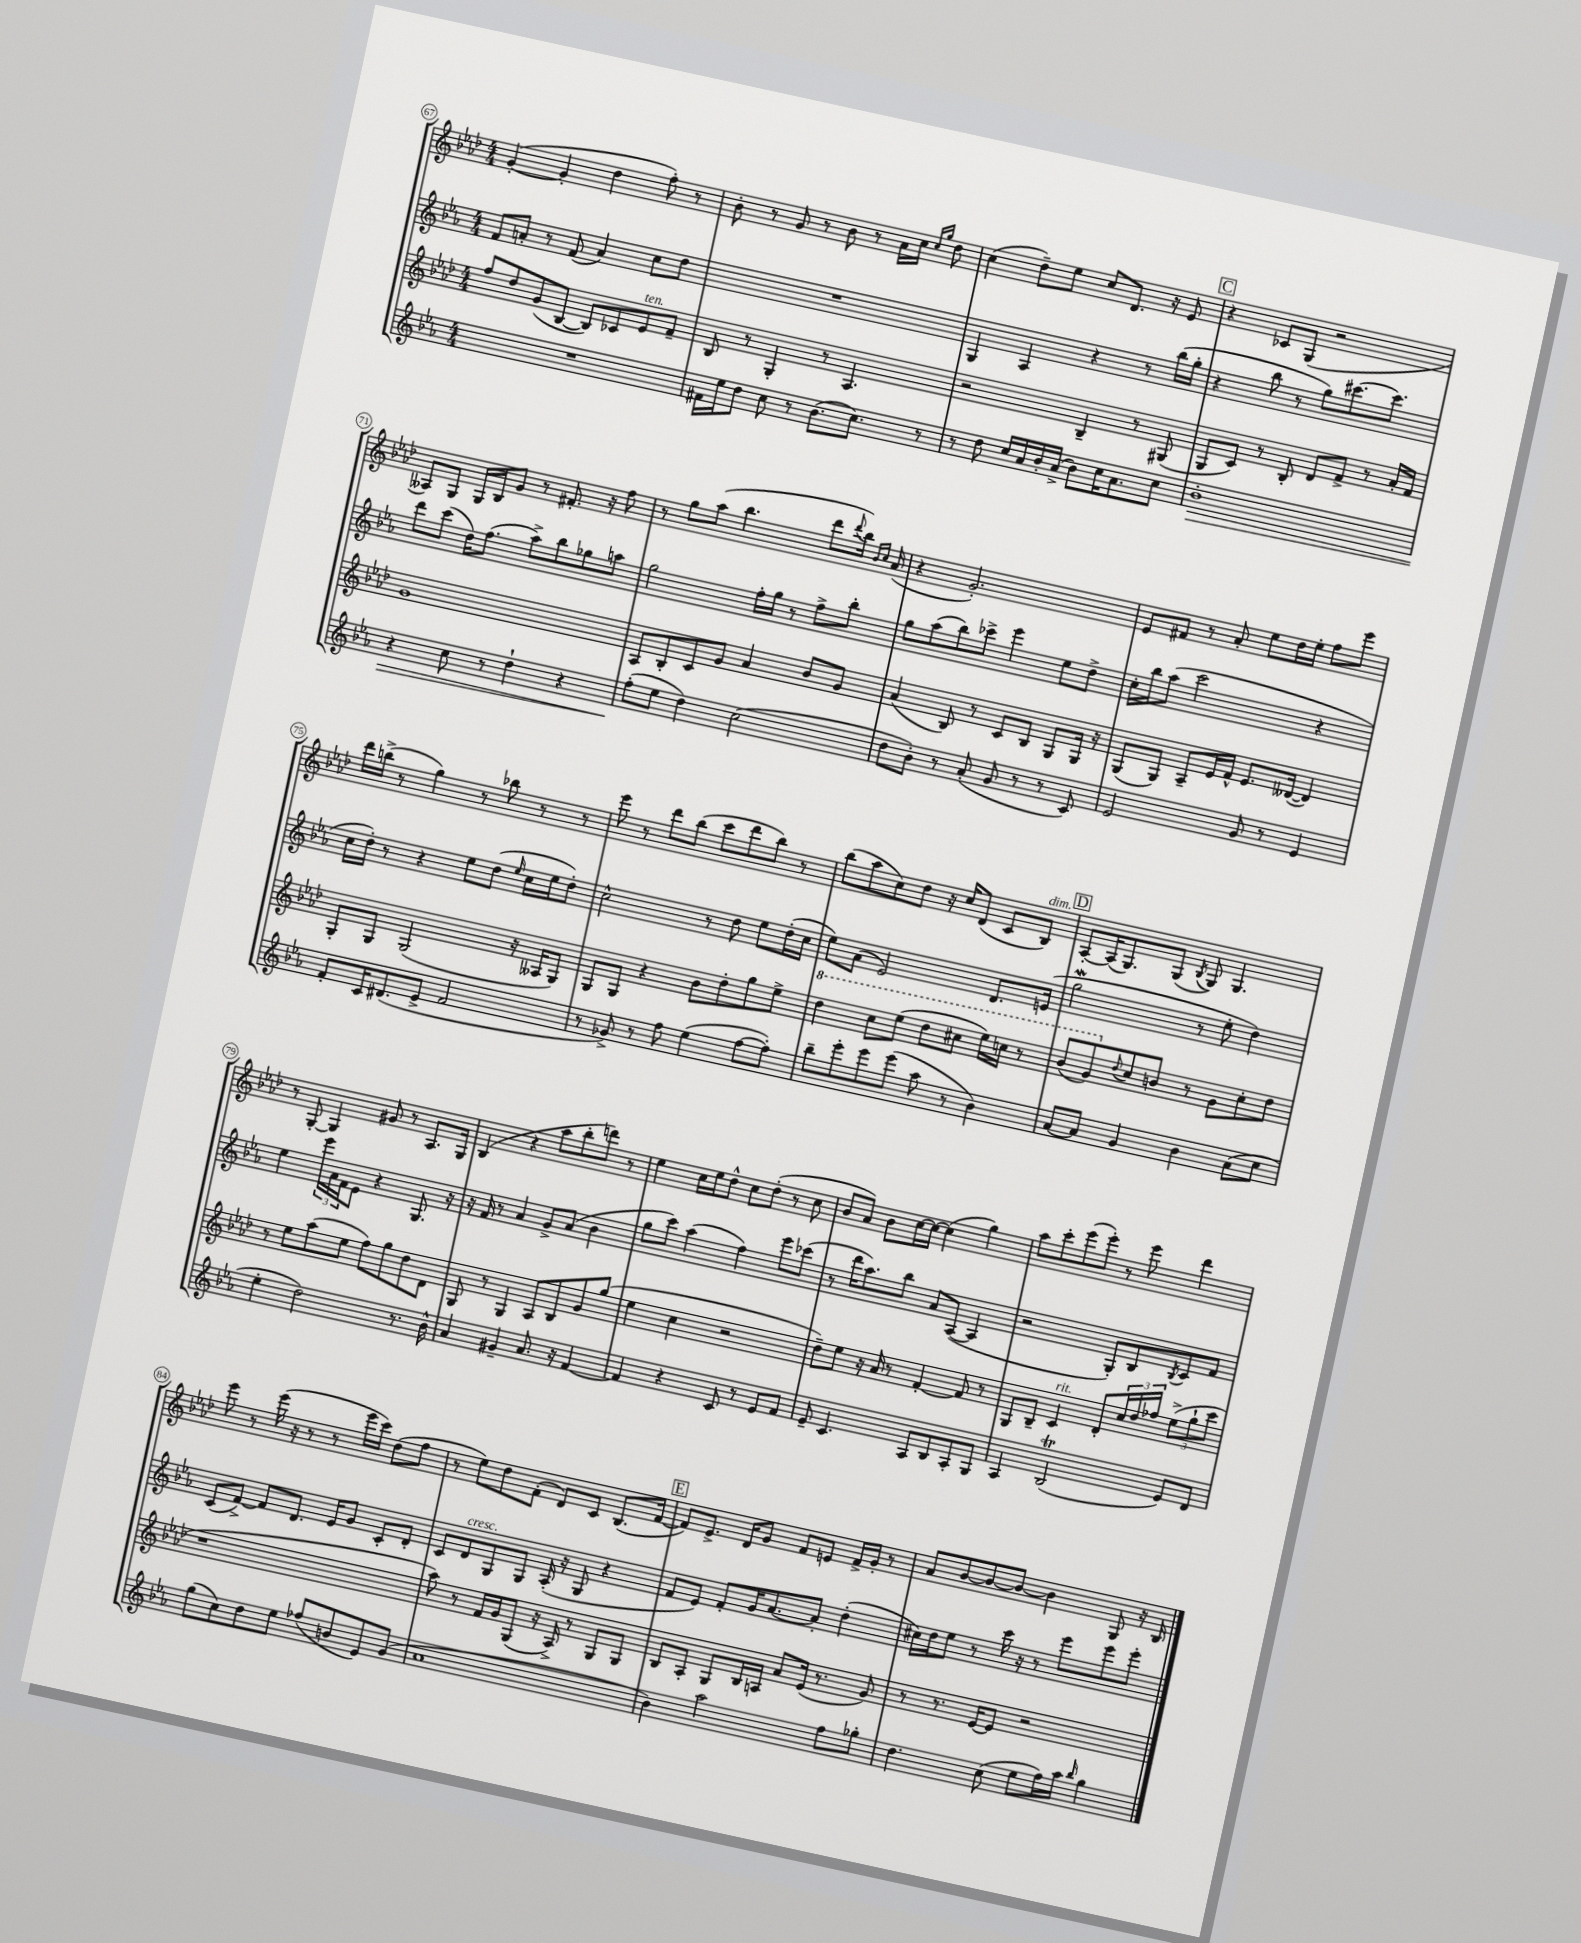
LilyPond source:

<<
\new StaffGroup <<
\new Staff = "s0" {
    \clef treble \key aes \major \numericTimeSignature \time 4/4
    g'4~-.( g'4-. des''4 f''8-.) r8 |
    bes'8-. r8 g'8 r8 bes'8 r8 aes'16 c''16 \grace { c''16 g''16 } des''8 |
    c''4( des''8--) ees''8 c''8 des'8. r16 ees'8 |
    \mark \markup { \box "C" } r4 ces'8 g8( r2 |
    aeses8) g8 g16 bes16 g'8 r8 fis'8.-. r16 f''8 |
    r8 g''8 aes''8( bes''4. des'''8 \appoggiatura { des'''8 } bes''16) \grace { bes'16 c''16 } aes'16( |
    r4 g'2.-.) |
    ees'8 fis'8 r8 aes'8-. ees''8 des''16 ees''16-. f''8 ees'''8 |
    des'''16 b''16->( r8 g''4) r8 bes''8 r8 r8 |
    ees'''8 r8 des'''8 bes''8( c'''8 des'''8 bes''8) r8 |
    bes''8( aes''8 c''8) des''8 r16 c''16 des'8( c'8 bes8^\markup { \italic "dim." }) |
    \mark \markup { \box "D" } aes8~-. aes16( g8.) g8( \acciaccatura { bes8 } g8) g4. |
    r8 g8~-. g4 gis'8 r8 aes8. g16 |
    bes4( r4 aes''8 bes''8-. d'''8) r8 |
    ees''4 c''16 ees''16 des''8-^ c''8 des''8-.( r8 c''8 |
    bes'8 aes'8) bes'8 c''16~ c''16~ c''4( g''4) |
    aes''8 c'''8-. ees'''8( ees'''8-.) r8 ees'''8 des'''4 |
    ees'''8 r8 ees'''16( r16 r8 r8 ees'''16 c'''16) des''8( f''8 |
    r8 ees''8) des''8 f'8-.( des'8) c'8 bes8.( f'16~ |
    \mark \markup { \box "E" } f'8) ees'8.-> des'16 g'8 f'8 e'8 f'16-> g'16-. r8 |
    aes'8 bes'8~ bes'8~ bes'8~ bes'4 g8 r16 bes16 \bar "|." |
}
\new Staff = "s1" {
    \clef treble \key ees \major \numericTimeSignature \time 4/4
    f'8 a'8-. r8 f'8( a'4) c''8 d''8 |
    R1 |
    g4 aes4 r4 r8 bes''16( g''16-. |
    \mark \markup { \box "C" } r4 bes''8 r8 g''8) cis'''8.~ cis'''8. |
    d'''8 c'''8( d''16) f''8.( aes''8->) bes''8 ges''8 a''8 |
    g''2 f''16-. g''16 r8 f''8-> bes''8-. |
    g''8 aes''8( bes''8) ces'''8-> ees'''4 ees''8 d''8-> |
    c''16-. bes''16 aes''8( c'''2 r4 |
    c''16 d''16-.) r8 r4 ees''8 d''8( \grace { ees''16 } c''16 ees''16 d''8-.) |
    c''2-^ r8 d''8 ees''8 d''16-.( c''16 |
    ees''8) aes'8( ees'2) d'8. e'16( |
    \mark \markup { \box "D" } g''2\mordent r8 ees''8-. d''4) |
    ees''4 \tuplet 3/2 { ees'''16 aes'16 f'16 } ees'8 r4 g8. r16 |
    r16 f'16 r8 aes'4 g'8-> aes'8( bes'4 |
    g''8 c'''8) aes''4( f''4) ees'''8 ces'''8( |
    r8 d'''16 aes''8.) bes''8 aes'8 aes8~( aes4 |
    r2 g8-.) bes8 \acciaccatura { bes8 } c'8 f'8 |
    c'8( f'8~->) f'8 d'8. ees'16 g'8 c'8-. d'8-. |
    c'8 d'8^\markup { \italic "cresc." } g8 g8 aes16-.( r16 g8 r4 |
    \mark \markup { \box "E" } f'8 ees'8) f'8-. g'16 aes'8.~ aes'8-. d''4-.( |
    cis''16) d''16 ees''8 r8 c'''16 r16 r8 ees'''8 ees'''8 ees'''8-. \bar "|." |
}
\new Staff = "s2" {
    \clef treble \key aes \major \numericTimeSignature \time 4/4
    f''8 des''8 g'8( bes8~ bes8) ces'8 ees'8^\markup { \italic "ten." } f'8-- |
    bes8 r8 g4-. r8 aes4. |
    r2 bes4-- r8 gis8( |
    \mark \markup { \box "C" } g8 c'8) r8 bes8-. des'8 f'8-> r8 aes'16-. f'16 |
    g'1 |
    aes8 bes8-. c'8 g'8 aes'4 bes'8 g'8 |
    aes'4( bes8) r8 c'8 bes8 g8 g16 r16 |
    g8( g8) aes8-- ees'16 f'16-^ ees'8. deses'16~( deses'4) |
    g8-. g8 g2( r16 aeses16 g8) |
    g8 g8 r4 bes'8 des''8-. g''8 ees''8-> |
    \ottava #1 des'''4 c'''8 ees'''8( des'''8 cis'''8 ees'''16) c'''16 r8 |
    \mark \markup { \box "D" } bes''8( g''8) \ottava #0 \appoggiatura { des''8 } c''8 b'8 r8 g'8 c''8-. des''8 |
    r8 ees''8 aes''8( ees''8 f''8) g''8 des''8 des'8 |
    g8 r8 g4 aes8 bes8 g'8 g''8( |
    ees''4 c''4 r2 |
    des''8--) ees''8 r16 aes'16 r8 f'4~-. f'8 r8 |
    g8 bes8-- c'4^\markup { \italic "rit." } des'8-. \tuplet 3/2 { c''16 des''16 fes''16 } \tuplet 3/2 { ees''8->( g''8-! c'''8 } |
    r1 |
    aes''8) r8 f'16 g'16 g8( r16 aes16->) r8 g8 g8 |
    \mark \markup { \box "E" } bes8 aes8-. g8 bes16 a16 aes'8 ees'16( r8. g'8) |
    r8 r8. ees'16~ ees'8 r2 \bar "|." |
}
\new Staff = "s3" {
    \clef treble \key ees \major \numericTimeSignature \time 4/4
    R1 |
    fis'16 ees''16 d''8 c''8 r8 bes'8.( c''8.) r8 |
    r8 d''8 c''16 aes'16 bes'16-. aes'16->( bes'8) c''16 aes'8. c''8 |
    \mark \markup { \box "C" } bes'1-.\> |
    r4 c''8 r8 d''4-! r4 |
    f''8-.\!( ees''8 d''4) c''2( |
    d''8 bes'8-.) r8 aes'8-.( g'8 r8 r8 c'8) |
    ees'2 g'8 r8 ees'4 |
    f'8-. c'16 dis'8.( ees'8-> f'2 |
    r8 ges'8->) r8 f''8 ees''4( f''8~ f''8-.) |
    bes''8-- ees'''8-. ees'''8 ees'''8( aes''8 r8 bes'4) |
    \mark \markup { \box "D" } aes'8~ aes'8 g'4 bes'4 aes'8( c''8 |
    ees''4-. d''2) r8. bes'16-^ |
    aes'4 gis'4-- aes'8. r16 f'4~ |
    f'4 r4 c'8 r8 ees'8 f'8 |
    ees'8-- c'4. aes8 bes8 aes8-. g8 |
    aes4 bes2\trill( ees'8) d'8 |
    g''8( c''8) d''8 ees''8 fes''8( b'8 ees'8) g'8( |
    aes'1 |
    \mark \markup { \box "E" } bes'4) aes''2 f''8 ges''8-. |
    d''4. c''8( ees''8 f''16) aes''16 \grace { bes''16 } g''4 \bar "|." |
}
>>
>>
\layout { \context { \Score currentBarNumber = #67 \override BarNumber.stencil = #(make-stencil-circler 0.1 0.3 ly:text-interface::print) } }
